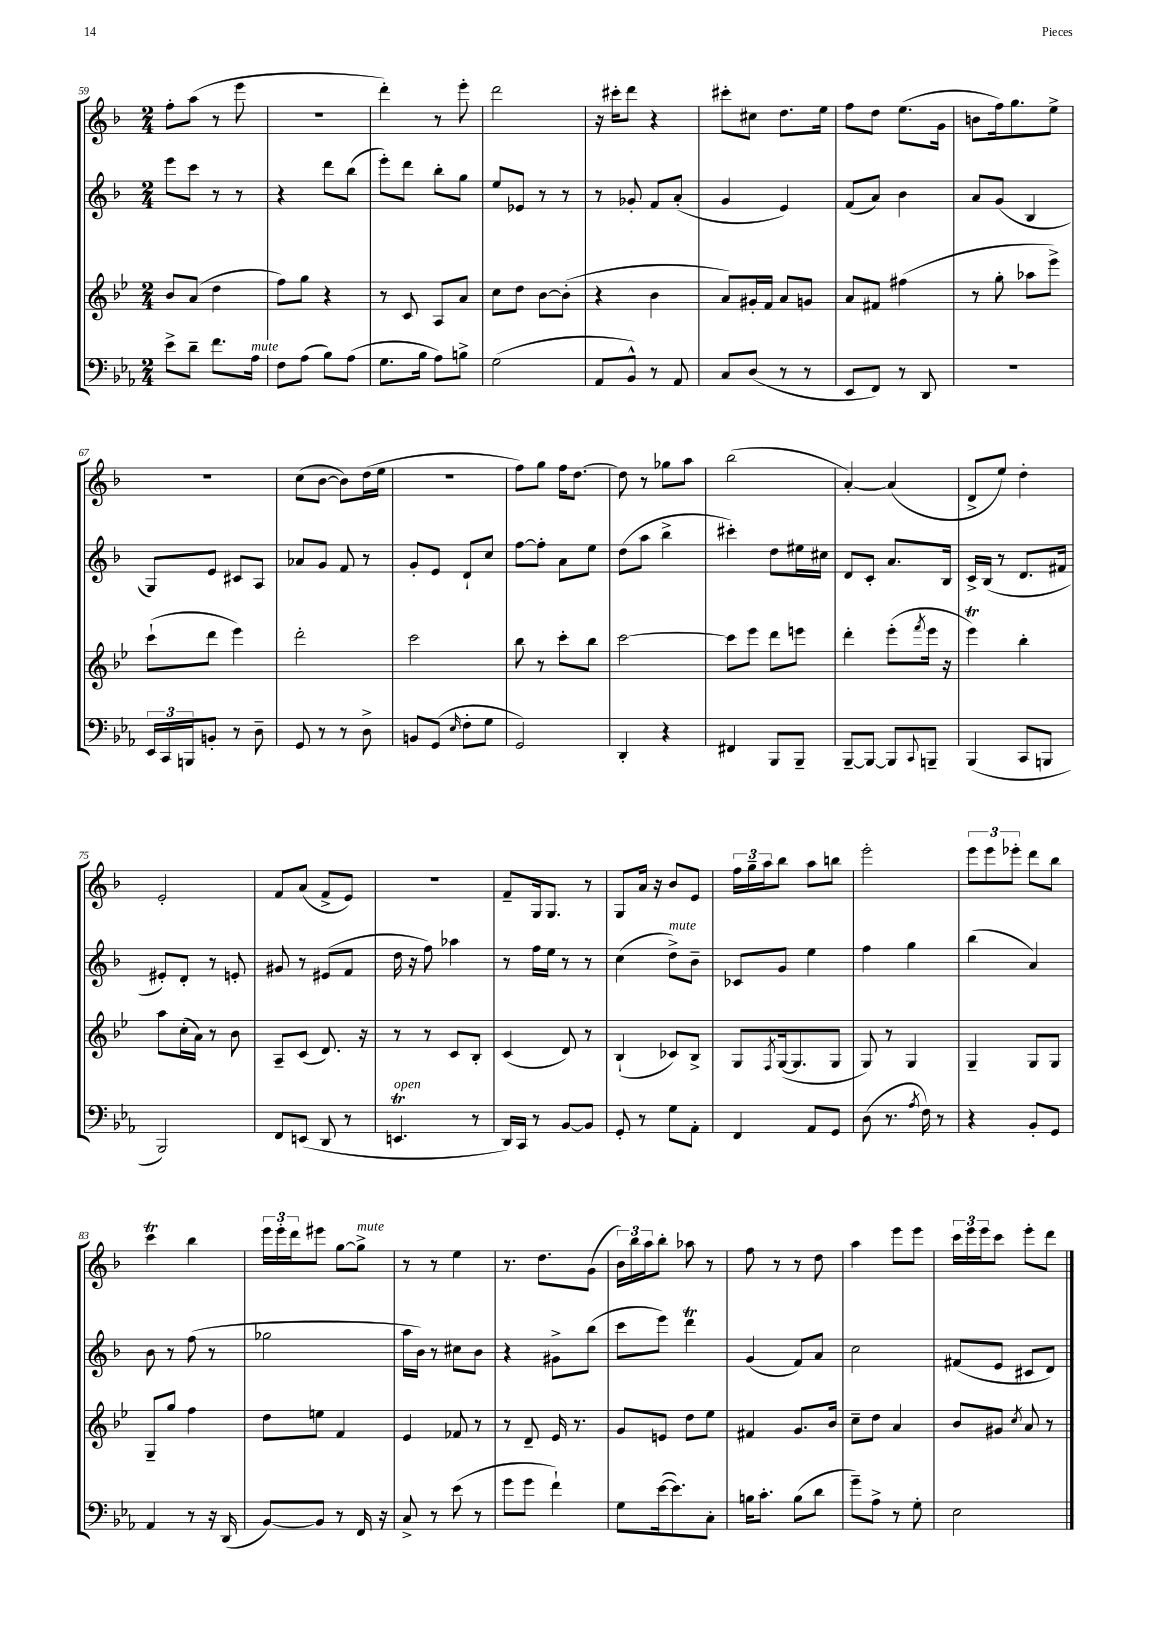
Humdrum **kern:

**kern	**kern	**kern	**kern
*staff4	*staff3	*staff2	*staff1
*clefF4	*clefG2	*clefG2	*clefG2
*k[b-e-a-]	*k[b-e-]	*k[b-]	*k[b-]
*M2/4	*M2/4	*M2/4	*M2/4
8e-^	8b-	8eee	8ff'
8d~	(8a	8ccc	(8aa
8.f	4dd	8r	8r
.	.	8r	8eee
16A-	.	.	.
=	=	=	=
8F	8ff)	4r	2r
(8A-	8gg	.	.
8B-)	4r	8ddd	.
(8A-	.	(8bb-	.
=	=	=	=
8.G	8r	8eee')	4ddd')
.	8c	8ddd	.
16B-	.	.	.
8A-)	8A	8bb-'	8r
8B^	8a	8gg	8eee'
=	=	=	=
(2G	8cc	8ee	2ddd
.	8dd	8e-	.
.	[8b-	8r	.
.	(8b-']	8r	.
=	=	=	=
8AA-	4r	8r	16r
.	.	.	16ccc#'
8BB-^^)	.	8g-'	8ddd
8r	4b-	8f	4r
8AA-	.	(8a'	.
=	=	=	=
8C	8a)	4g	8ccc#'
(8D	16g#'	.	8cc#
.	16f	.	.
8r	8a	4e)	8.dd
8r	8g	.	.
.	.	.	16ee
=	=	=	=
8EE-	8a	(8f	8ff
8FF)	8f#	8a)	8dd
8r	(4ff#	4b-	(8.ee
8DD	.	.	.
.	.	.	16g
=	=	=	=
2r	8r	8a	8b
.	8gg'	(8g	16ff)
.	.	.	8.gg
.	8aa-	4B-	.
.	8eee-^)	.	8ee^
=	=	=	=
24EE-	(8ccc`	8G)	2r
24CC	.	.	.
24BBB	.	.	.
8BB'	8ddd	8e	.
8r	4eee-)	8c#	.
8D~	.	8A	.
=	=	=	=
8GG	2ddd'	8a-	(8cc
8r	.	8g	[8b-
8r	.	8f	8b-])
8D^	.	8r	(16dd
.	.	.	16ee
=	=	=	=
8BB	2ccc	8g'	2r
(8GG	.	8e	.
16qqE-	.	.	.
8F'	.	8d`	.
8G	.	8cc	.
=	=	=	=
2GG)	8bb-	[8ff	8ff)
.	8r	8ff']	8gg
.	8ccc'	8a	16ff
.	.	.	[8.dd
.	8bb-	8ee	.
=	=	=	=
4DD'	[2ccc	(8dd	8dd]
.	.	8aa	8r
4r	.	4bb-^	8gg-
.	.	.	8aa
=	=	=	=
4FF#	8ccc]	4ccc#')	(2bb-
.	8eee-	.	.
8BBB-	8ddd	8dd	.
8BBB-~	8eee	16ee#	.
.	.	16cc#	.
=	=	=	=
[8BBB-~	4ddd'	8d	[4a')
8BBB-_	.	8c'	.
8BBB-]	(8eee-'	8.a	(4a]
8qqCC	8qfff	.	.
8BBB~	16eee-	.	.
.	16r	16B-	.
=	=	=	=
(4BBB-	4eee-)	16c^	8d^
.	.	(16B-	.
.	.	8r	8ee)
8CC	4bb-'	8.d	4dd'
8BBB	.	.	.
.	.	16f#	.
=	=	=	=
2BBB-)	8aa	8e#')	2e'
.	(16cc'	8d'	.
.	16a)	.	.
.	8r	8r	.
.	8b-	8e'	.
=	=	=	=
8FF	8A~	8g#	8f
(8EE	(8c	8r	(8a
8DD	8.d)	(8e#	8f^
8r	.	8f	8e)
.	16r	.	.
=	=	=	=
4.EE	8r	16dd	2r
.	.	16r	.
.	8r	8ff)	.
.	8c	4aa-	.
8r	8B-'	.	.
=	=	=	=
16DD)	(4c	8r	8f~
16CC	.	.	.
8r	.	16ff	16G
.	.	16ee	8.G
[8BB-	8d)	8r	.
8BB-]	8r	8r	8r
=	=	=	=
8GG'	(4B-`	(4cc	8G
8r	.	.	16a
.	.	.	16r
8G	8c-)	8dd^)	8b-
8AA-'	8B-^	8b-~	8e
=	=	=	=
4FF	8G	8c-	24ff
.	.	.	24gg~
.	.	.	24aa
.	8qF	.	.
.	([16G	8g	8bb-
.	8.G]	.	.
8AA-	.	4ee	8aa
8GG	8G	.	8bb
=	=	=	=
(8D	8G)	4ff	2eee'
8.r	8r	.	.
.	4G	4gg	.
8qA-	.	.	.
16F)	.	.	.
8r	.	.	.
=	=	=	=
4r	4G~	(4bb-	12eee
.	.	.	12eee
.	.	.	12eee-'
8BB-'	8G	4a)	8ddd
8GG	8G	.	8bb-
=	=	=	=
4AA-	8G~	8b-	4ccc
.	8gg	8r	.
8r	4ff	(8ff	4bb-
16r	.	8r	.
(16DD	.	.	.
=	=	=	=
[8BB-)	8dd	2gg-	24eee
.	.	.	24eee'
.	.	.	24ddd
8BB-]	8ee	.	8eee#
8r	4f	.	[8gg
16FF	.	.	8gg^]
16r	.	.	.
=	=	=	=
8C^	4e-	16aa	8r
.	.	16b-)	.
8r	.	8r	8r
(8e-	8f-	8cc#	4ee
8r	8r	8b-	.
=	=	=	=
8g	8r	4r	8.r
8g	8d~	.	.
.	.	.	8.dd
4f`)	16e-	8g#^	.
.	8.r	.	.
.	.	(8bb-	(8g
=	=	=	=
8G	8g	8ccc	24b-)
.	.	.	24bb-
.	.	.	24aa
([16e-	8e	8eee)	8bb-'
8.e-])	.	.	.
.	8dd	4ddd	8aa-
8C'	8ee-	.	8r
=	=	=	=
16B	4f#	(4g	8ff
8.c'	.	.	.
.	.	.	8r
(8B	8.g	8f)	8r
8d	.	8a	8dd
.	16b-	.	.
=	=	=	=
8g~)	8cc~	2cc	4aa
8A-^	8dd	.	.
8r	4a	.	8eee
8G'	.	.	8eee
=	=	=	=
2E-	8b-	(8f#	24ccc
.	.	.	24eee
.	.	.	24eee
.	8g#	8e	8ccc
.	8qcc	.	.
.	8a	8c#	8eee'
.	8r	8d)	8ddd
==	==	==	==
*-	*-	*-	*-
